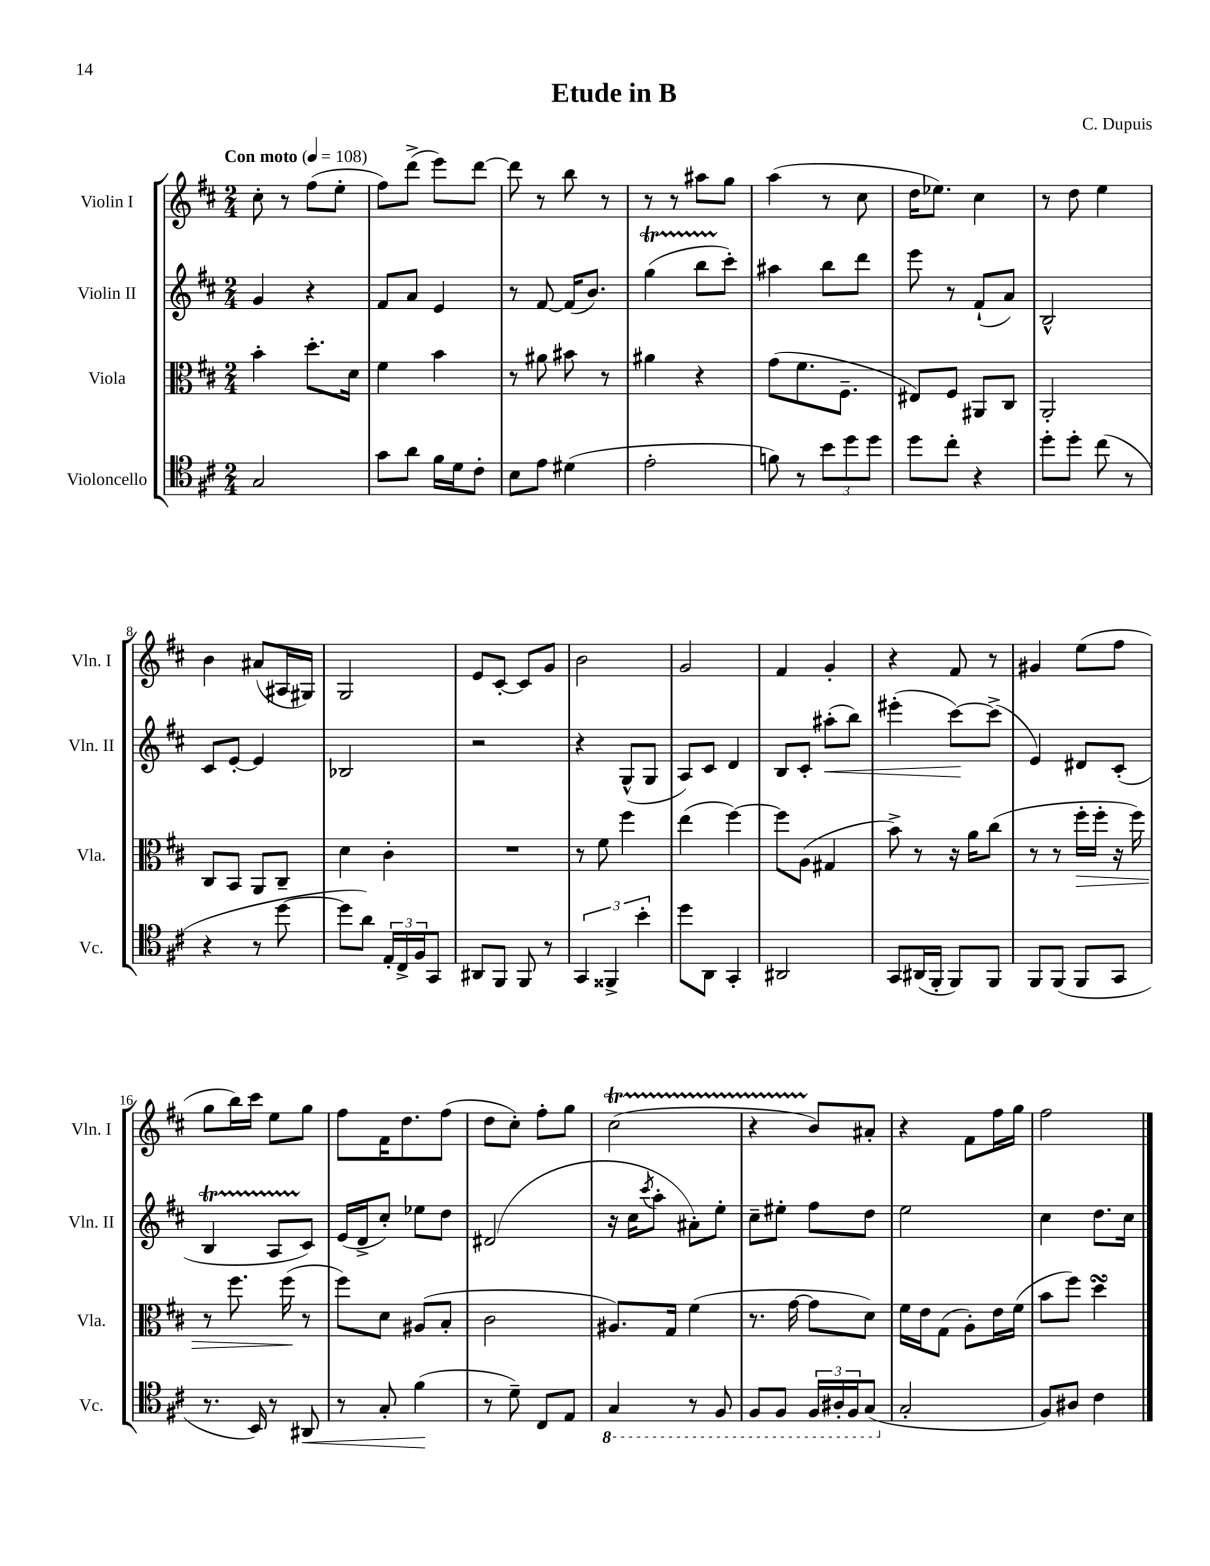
\header { title = "Etude in B" composer = "C. Dupuis" }
<<
\new StaffGroup <<
\new Staff = "s0" \with { instrumentName = "Violin I" shortInstrumentName = "Vln. I" } {
    \clef treble \key d \major \numericTimeSignature \time 2/4 \tempo "Con moto" 4 = 108
    cis''8-. r8 fis''8( e''8-. |
    fis''8) d'''8->( e'''8) d'''8~ |
    d'''8 r8 b''8 r8 |
    r8 r8 ais''8 g''8 |
    a''4( r8 cis''8 |
    d''16 ees''8.) cis''4 |
    r8 d''8 e''4 |
    b'4 ais'8( ais16 gis16) |
    g2 |
    e'8 cis'8~-. cis'8 g'8 |
    b'2 |
    g'2 |
    fis'4 g'4-. |
    r4 fis'8 r8 |
    gis'4 e''8( fis''8 |
    g''8 b''16) cis'''16 e''8 g''8 |
    fis''8 fis'16 d''8. fis''8( |
    d''8 cis''8-.) fis''8-. g''8 |
    cis''2\startTrillSpan( |
    r4 b'8\stopTrillSpan) ais'8-. |
    r4 fis'8 fis''16 g''16 |
    fis''2 \bar "|." |
}
\new Staff = "s1" \with { instrumentName = "Violin II" shortInstrumentName = "Vln. II" } {
    \clef treble \key d \major \numericTimeSignature \time 2/4
    g'4 r4 |
    fis'8 a'8 e'4 |
    r8 fis'8~ fis'16( b'8.) |
    g''4\startTrillSpan( b''8 cis'''8-.\stopTrillSpan) |
    ais''4 b''8 d'''8 |
    e'''8 r8 fis'8-!( a'8) |
    b2-^ |
    cis'8 e'8~-. e'4 |
    bes2 |
    r2 |
    r4 g8-^( g8 |
    a8) cis'8 d'4 |
    b8 cis'8-. ais''8-.\<( b''8) |
    eis'''4-.( cis'''8~\!) cis'''8->( |
    e'4) dis'8 cis'8-.( |
    b4\startTrillSpan a8 cis'8\stopTrillSpan) |
    e'16( d'16-> cis''8-.) ees''8 d''8 |
    dis'2( |
    r16 cis''16 \acciaccatura { cis'''8 } a''8-. ais'8-.) e''8-. |
    cis''8-- eis''8-. fis''8 d''8 |
    e''2 |
    cis''4 d''8. cis''16 \bar "|." |
}
\new Staff = "s2" \with { instrumentName = "Viola" shortInstrumentName = "Vla." } {
    \clef alto \key d \major \numericTimeSignature \time 2/4
    b'4-. d''8.-. d'16 |
    fis'4 b'4 |
    r8 ais'8 bis'8 r8 |
    ais'4 r4 |
    g'8( fis'8. fis8.-- |
    eis8) fis8 ais,8 cis8 |
    a,2-. |
    cis8 b,8 a,8 cis8-- |
    d'4 cis'4-. |
    R2 |
    r8 fis'8 fis''4 |
    e''4( fis''4~) |
    fis''8 a8( gis4 |
    b'8->) r8 r16 a'16 cis''8( |
    r8 r8 fis''16-.\> fis''16-. r16 fis''16) |
    r8 fis''8. fis''16\!( r8 |
    fis''8) d'8 ais8( b8-. |
    cis'2 |
    ais8.) g16 fis'4( |
    r8. g'16~ g'8 d'8) |
    fis'16 e'16 g8( a8-.) e'16 fis'16( |
    b'8 fis''8) d''4\turn \bar "|." |
}
\new Staff = "s3" \with { instrumentName = "Violoncello" shortInstrumentName = "Vc." } {
    \clef tenor \key d \major \numericTimeSignature \time 2/4
    g2 |
    g'8 a'8 fis'16 d'16 cis'8-. |
    b8 e'8 dis'4( |
    e'2-. |
    f'8) r8 \tuplet 3/2 { b'8 d''8 d''8 } |
    d''8 cis''8-. r4 |
    d''8-. d''8-. cis''8( r8 |
    r4 r8 d''8~ |
    d''8 a'8) \tuplet 3/2 { e16-. cis16-> fis16 } g,8 |
    ais,8 fis,8 fis,8 r8 |
    \tuplet 3/2 { g,4 fisis,4-> b'4-. } |
    d''8 a,8 g,4-. |
    ais,2 |
    g,8 ais,16( fis,16-. fis,8) fis,8 |
    fis,8 fis,8( fis,8 g,8 |
    r8. b,16) r8 ais,8\< |
    r8 g8-. fis'4\!( |
    r8 d'8--) cis8 e8 |
    \ottava #-1 g,4 r8 fis,8 |
    fis,8 fis,8 \tuplet 3/2 { fis,16 ais,16-. fis,16 } g,8( \ottava #0 |
    g2-. |
    fis8) ais8 cis'4 \bar "|." |
}
>>
>>
